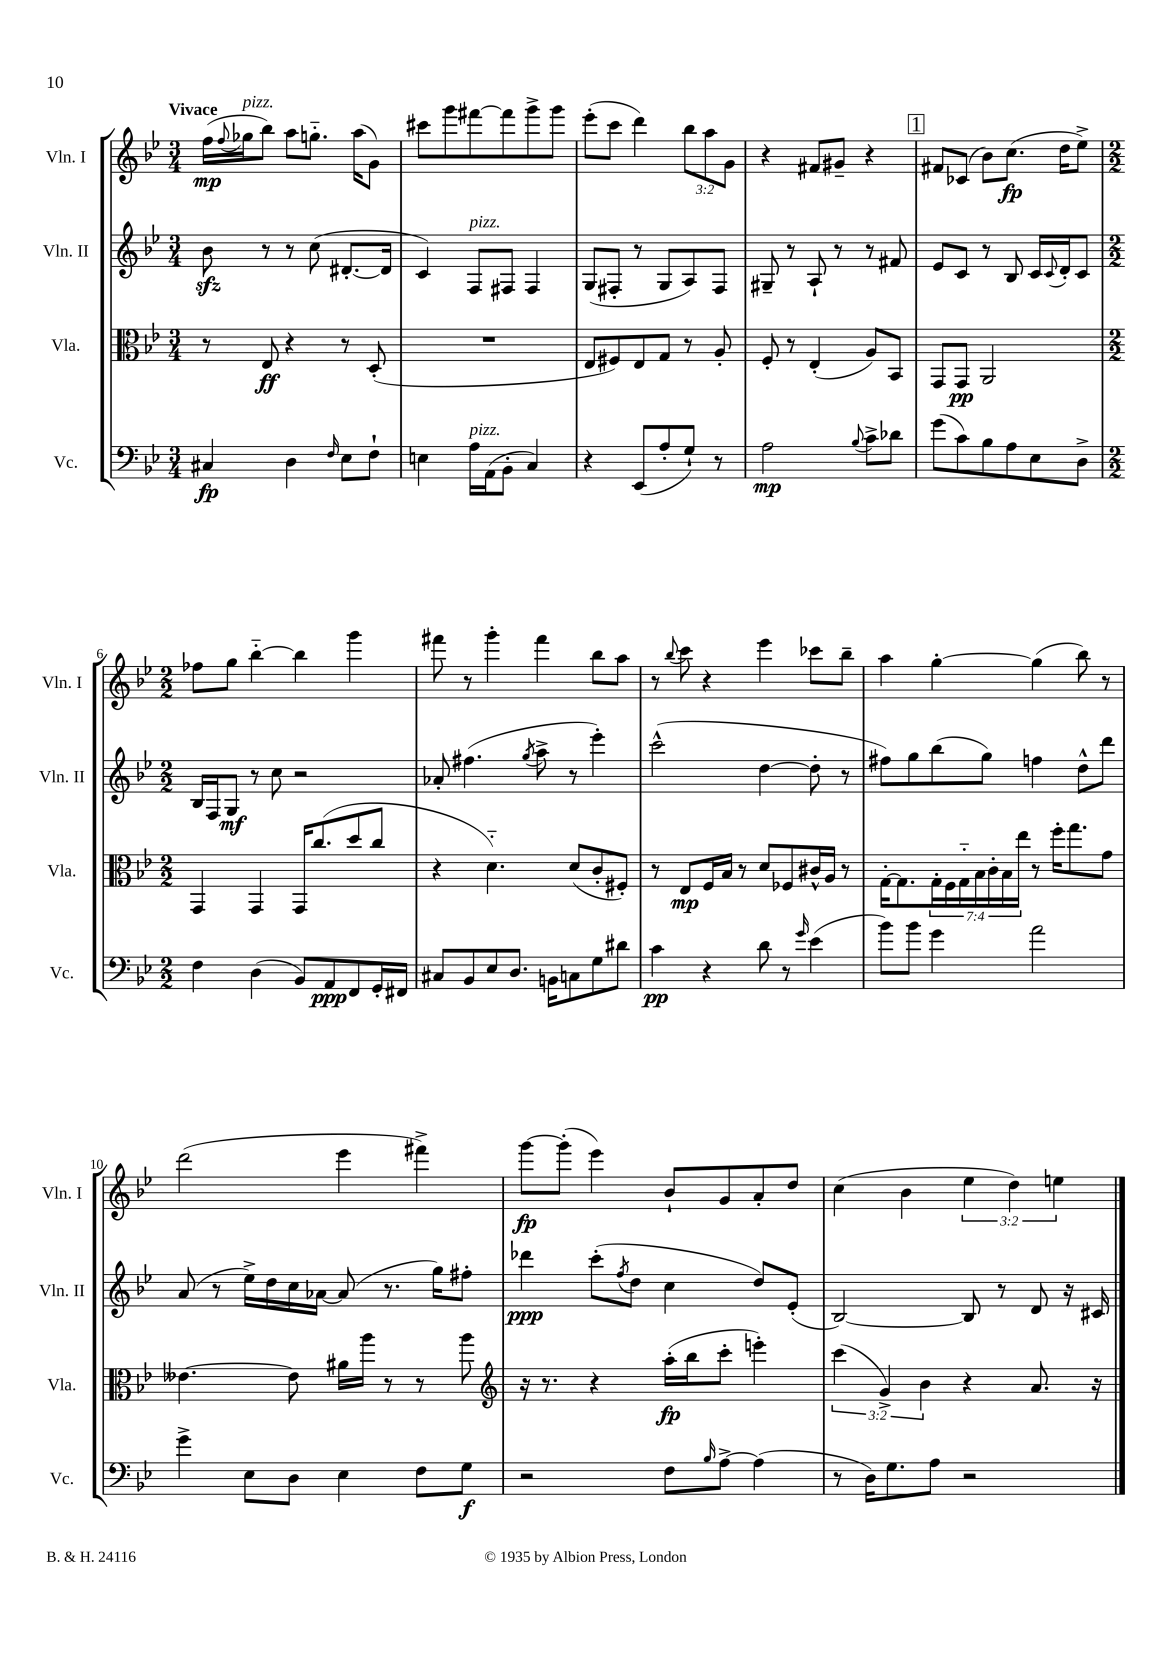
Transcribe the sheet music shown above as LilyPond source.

<<
\new StaffGroup <<
\new Staff = "s0" \with { instrumentName = "Vln. I" shortInstrumentName = "Vln. I" } {
    \clef treble \key bes \major \numericTimeSignature \time 3/4 \override Staff.TupletNumber.text = #tuplet-number::calc-fraction-text \tempo "Vivace"
    f''16\mp( \appoggiatura { f''8 } ges''16^\markup { \italic "pizz." } bes''8) a''8 g''8.-_ a''16( g'8) |
    cis'''8 g'''8 fis'''8~ fis'''8 g'''8-> g'''8 |
    ees'''8-.( c'''8 d'''4) \tuplet 3/2 { bes''8 a''8 g'8 } |
    r4 fis'8 gis'8-- r4 |
    \mark \markup { \box "1" } fis'8 ces'8( bes'8) c''8.\fp( d''16 ees''8->) |
    \numericTimeSignature \time 2/2 fes''8 g''8 bes''4~-_ bes''4 g'''4 |
    fis'''8 r8 g'''4-. fis'''4 bes''8 a''8 |
    r8 \appoggiatura { bes''8 } c'''8 r4 ees'''4 ces'''8 bes''8-- |
    a''4 g''4~-. g''4( bes''8) r8 |
    d'''2( ees'''4 fis'''4->) |
    g'''8~\fp g'''8-.( ees'''4) bes'8-! g'8 a'8-. d''8 |
    c''4( bes'4 \tuplet 3/2 { ees''4 d''4) e''4 } \bar "|." |
}
\new Staff = "s1" \with { instrumentName = "Vln. II" shortInstrumentName = "Vln. II" } {
    \clef treble \key bes \major \numericTimeSignature \time 3/4
    bes'8\sfz r8 r8 c''8( dis'8.~-. dis'16 |
    c'4) f8^\markup { \italic "pizz." } fis8 fis4 |
    g8( fis8-. r8 g8 a8) fis8 |
    gis8-- r8 a8-! r8 r8 fis'8 |
    \mark \markup { \box "1" } ees'8 c'8 r8 bes8 c'16 \appoggiatura { c'8 } d'16-. c'8 |
    \numericTimeSignature \time 2/2 bes16 f16 g8\mf r8 c''8 r2 |
    aes'8-. fis''4.( \acciaccatura { g''8 } a''8-> r8 ees'''4-.) |
    c'''2-^( d''4~ d''8-. r8 |
    fis''8) g''8 bes''8( g''8) f''4 d''8-^ d'''8 |
    a'8( r8 ees''16->) d''16 c''16 aes'16~ aes'8( r8. g''16) fis''8-. |
    des'''4\ppp c'''8-.( \acciaccatura { f''8 } d''8 c''4 d''8) ees'8-.( |
    bes2~) bes8 r8 d'8 r16 cis'16 \bar "|." |
}
\new Staff = "s2" \with { instrumentName = "Vla." shortInstrumentName = "Vla." } {
    \clef alto \key bes \major \numericTimeSignature \time 3/4 \override Staff.TupletNumber.text = #tuplet-number::calc-fraction-text
    r8 ees8\ff r4 r8 d8-.( |
    R2. |
    ees8 fis8) ees8 g8 r8 a8-. |
    f8-. r8 ees4-.( a8) bes,8 |
    \mark \markup { \box "1" } g,8 g,8\pp a,2 |
    \numericTimeSignature \time 2/2 g,4 g,4 g,16 c''8.( d''8 c''8 |
    r4 d'4.-_) d'8( c'8-. fis8-.) |
    r8 ees8\mp f16 bes16 r8 d'8 fes8 cis'16-^ a16 r8 |
    g16~-. g8. \tuplet 7/4 { g16-. f16 g16-_ bes16 c'16-. bes16 ees''16 } r8 f''16-. g''8. g'8 |
    eeses'4.~ eeses'8 ais'16 a''16 r8 r8 a''8 |
    \clef treble r16 r8. r4 a''16-.\fp( bes''16 c'''8-. e'''4-.) |
    \tuplet 3/2 { c'''4( g'4->) bes'4 } r4 a'8. r16 \bar "|." |
}
\new Staff = "s3" \with { instrumentName = "Vc." shortInstrumentName = "Vc." } {
    \clef bass \key bes \major \numericTimeSignature \time 3/4
    cis4\fp d4 \grace { f16 } ees8 f8-! |
    e4 a16^\markup { \italic "pizz." } a,16( bes,8-. c4) |
    r4 ees,8( a8-. g8-!) r8 |
    a2\mp \appoggiatura { bes8 } c'8-> des'8 |
    \mark \markup { \box "1" } g'8( c'8) bes8 a8 ees8 d8-> |
    \numericTimeSignature \time 2/2 f4 d4( bes,8) a,8\ppp f,8 g,16-. fis,16 |
    cis8 bes,8 ees8 d8. b,16 c8 g8 dis'8 |
    c'4\pp r4 d'8 r8 \grace { g'16 } ees'4( |
    bes'8) bes'8 g'4 a'2 |
    g'4-> ees8 d8 ees4 f8 g8\f |
    r2 f8 \grace { bes16 } a8~-> a4( |
    r8 d16) g8. a8 r2 \bar "|." |
}
>>
>>
